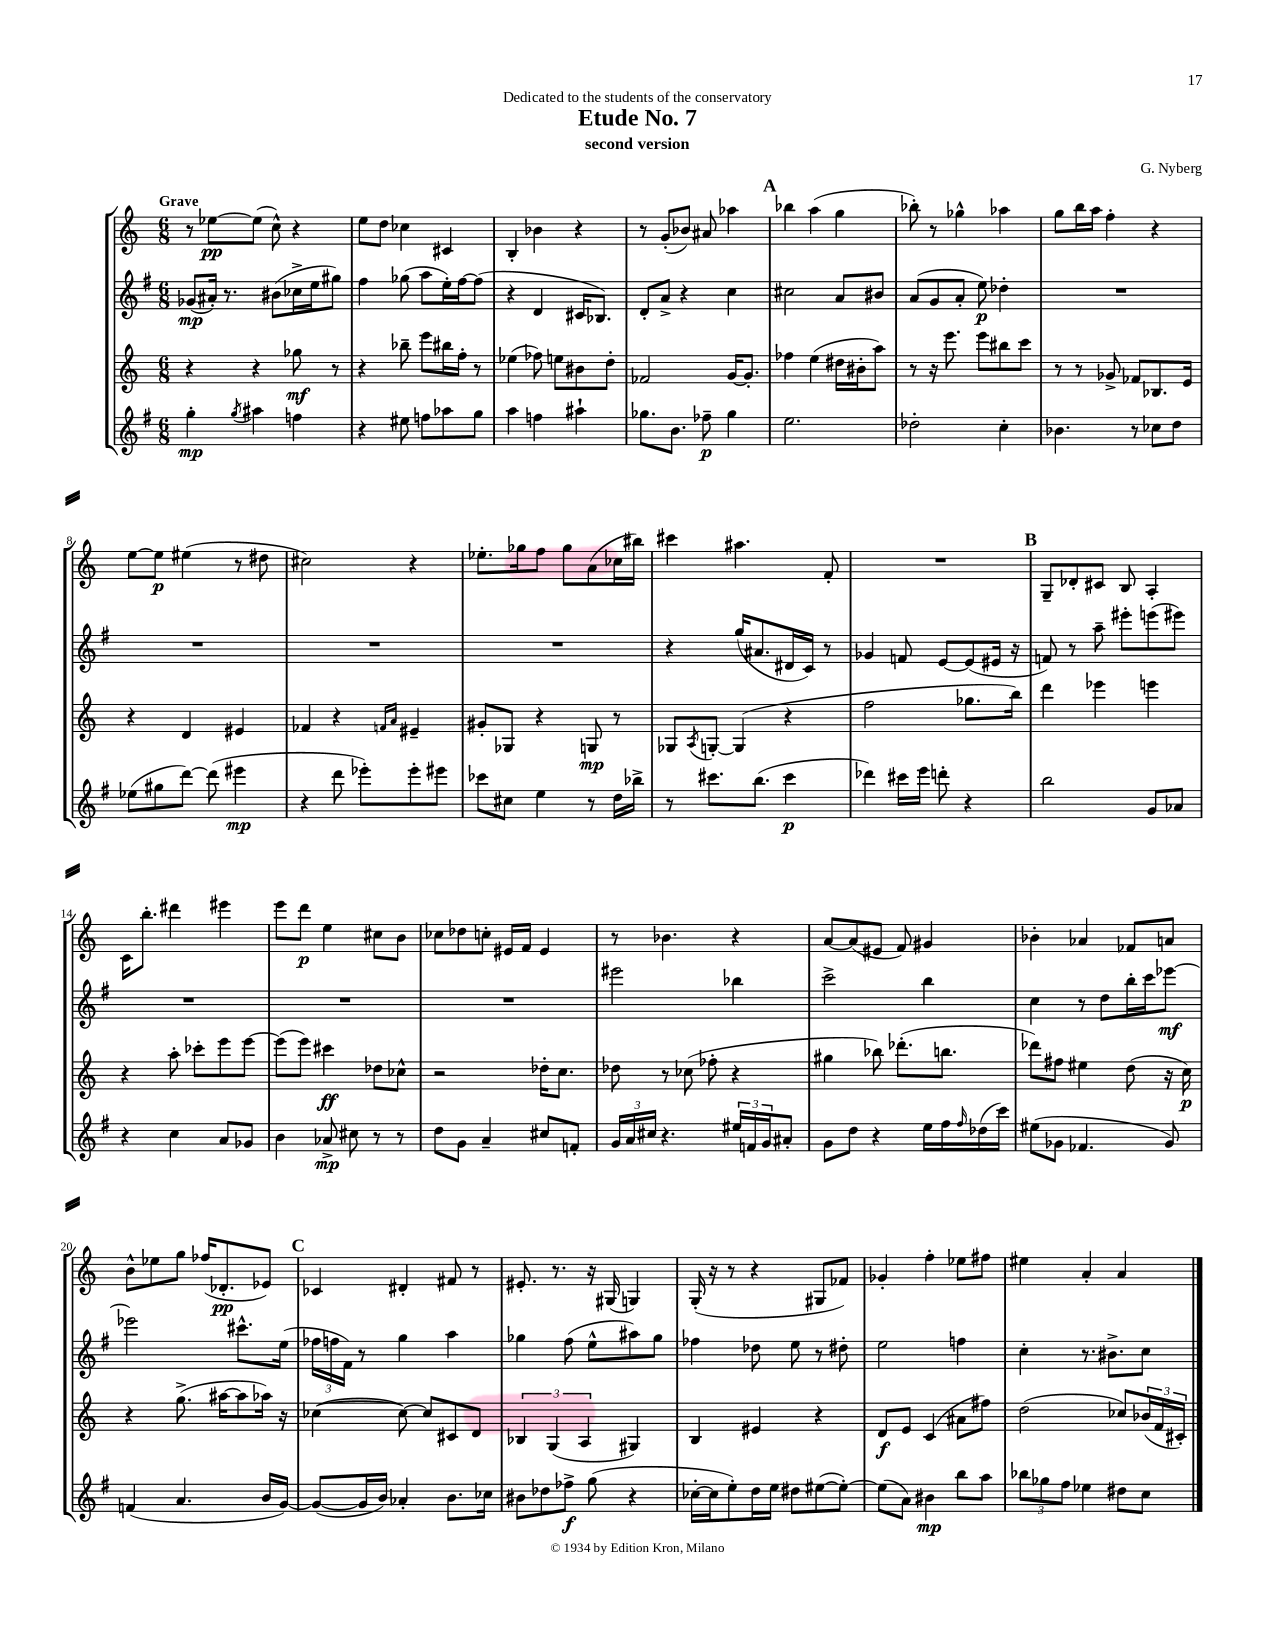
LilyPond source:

\header { title = "Etude No. 7" composer = "G. Nyberg" subtitle = "second version" dedication = "Dedicated to the students of the conservatory" }
<<
\new StaffGroup <<
\new Staff = "s0" {
    \clef treble \key c \major \numericTimeSignature \time 6/8 \tempo "Grave"
    r8 ees''8~\pp ees''8( c''8-^) r4 |
    e''8 d''8 ces''4 cis'4 |
    b4-. bes'4 r4 |
    r8 g'8-.( bes'8) ais'8 aes''4 |
    \mark \markup { \bold "A" } bes''4 a''4( g''4 |
    bes''8-.) r8 ges''4-^ aes''4 |
    g''8 b''16 a''16 f''4-. r4 |
    e''8~ e''8\p eis''4( r8 dis''8 |
    cis''2) r4 |
    ees''8.-. ges''16 f''8 ges''8 a'8( ces''16 bis''16) |
    cis'''4 ais''4. f'8-. |
    R2. |
    \mark \markup { \bold "B" } g8-- des'8-. cis'8 b8 a4-. |
    c'16 b''8.-. dis'''4 eis'''4 |
    e'''8 d'''8\p e''4 cis''8 b'8 |
    ces''8 des''8 c''8-. eis'16 f'16 eis'4 |
    r8 bes'4. r4 |
    a'8~ a'8( eis'8 f'8) gis'4 |
    bes'4-. aes'4 fes'8 a'8 |
    b'8-^ ees''8 g''8 fes''16( des'8.-.\pp ees'8) |
    \mark \markup { \bold "C" } ces'4 dis'4-. fis'8 r8 |
    eis'8.-. r8. r16 gis16( g4) |
    g16-.( r16 r8 r4 gis8 fes'8) |
    ges'4-. f''4-. ees''8 fis''8 |
    eis''4 a'4-. a'4 \bar "|." |
}
\new Staff = "s1" {
    \clef treble \key g \major \numericTimeSignature \time 6/8
    ges'8\mp( ais'16-.) r8. bis'8( ces''16-> e''16 gis''8) |
    fis''4 ges''8( a''8 e''16-.) fis''16~ fis''8( |
    r4 d'4 cis'16 bes8.) |
    d'8-. a'8-> r4 c''4 |
    \mark \markup { \bold "A" } cis''2 a'8 bis'8 |
    a'8( g'8 a'8-. e''8\p) des''4-. |
    R2. |
    R2. |
    R2. |
    R2. |
    r4 g''16( ais'8. dis'16 c'16) r8 |
    ges'4 f'8 e'8~ e'8( eis'16 r16 |
    \mark \markup { \bold "B" } f'8) r8 a''8-- eis'''8-. e'''8( eis'''8) |
    R2. |
    R2. |
    R2. |
    eis'''2 bes''4 |
    c'''2-> b''4 |
    c''4 r8 d''8 b''16-. c'''16 ees'''8~\mf |
    ees'''2 cis'''8.-^ e''16( |
    \mark \markup { \bold "C" } \tuplet 3/2 { fes''16 f''16 fis'16) } r8 g''4 a''4 |
    ges''4 fis''8( e''8-^ ais''8) ges''8 |
    fes''4 des''8 e''8 r8 dis''8-. |
    e''2 f''4 |
    c''4-. r8. bis'8.-> c''8 \bar "|." |
}
\new Staff = "s2" {
    \clef treble \key c \major \numericTimeSignature \time 6/8
    r4 r4 ges''8\mf r8 |
    r4 bes''8-- e'''8 bis''16 f''16-. r8 |
    ees''4( fes''8) e''8 bis'8 d''8-. |
    fes'2 g'16~ g'8.-. |
    \mark \markup { \bold "A" } fes''4 e''4( dis''16 bis'16-. a''8) |
    r8 r16 e'''8. e'''8 bis''8 c'''8 |
    r8 r8 ges'8-> fes'8 bes8. e'16 |
    r4 d'4 eis'4 |
    fes'4 r4 \grace { f'16 a'16 } eis'4-- |
    gis'8-. ges8 r4 g8\mp r8 |
    ges8 \acciaccatura { a8 } g8~-. g4( r4 |
    f''2 ges''8. b''16) |
    \mark \markup { \bold "B" } d'''4 ees'''4 e'''4 |
    r4 a''8-. ces'''8-. e'''8 e'''8~ |
    e'''8( e'''8) cis'''4\ff des''8 ces''8-^ |
    r2 des''16-. c''8. |
    des''8 r8 ces''8( fes''8-. r4 |
    gis''4 bes''8) des'''8.-.( b''8. |
    des'''8) fis''8 eis''4 d''8( r16 c''16\p) |
    r4 g''8.->( ais''16~ ais''8 aes''16) r16 |
    \mark \markup { \bold "C" } ces''4~( ces''8~) ces''8 cis'8 d'8 |
    \tuplet 3/2 { bes4 g4( a4 } gis4) |
    b4 eis'4 r4 |
    d'8\f e'8 c'4( ais'8 fis''8) |
    d''2( ces''8) \tuplet 3/2 { bes'16( f'16 cis'16-.) } \bar "|." |
}
\new Staff = "s3" {
    \clef treble \key g \major \numericTimeSignature \time 6/8
    g''4-.\mp \acciaccatura { g''8 } ais''4 f''4 |
    r4 eis''8 f''8 aes''8 g''8 |
    a''4 f''4 ais''4-! |
    ges''8. b'8. fes''8--\p ges''4 |
    \mark \markup { \bold "A" } e''2. |
    des''2-. c''4-. |
    bes'4. r8 ces''8 d''8 |
    ees''8( gis''8 d'''8~) d'''8( eis'''4\mp |
    r4 d'''8 ees'''8-.) ees'''8-. eis'''8 |
    ces'''8 cis''8 e''4 r8 d''16 bes''16-> |
    r8 cis'''8. b''8.( cis'''4\p |
    des'''4) cis'''16 e'''16 d'''8-. r4 |
    \mark \markup { \bold "B" } b''2 g'8 aes'8 |
    r4 c''4 a'8 ges'8 |
    b'4 aes'8->\mp cis''8 r8 r8 |
    d''8 g'8 a'4-- cis''8 f'8-. |
    \tuplet 3/2 { g'16 a'16 cis''16 } r4. \tuplet 3/2 { eis''16 f'16 g'16 } ais'8-. |
    g'8 d''8 r4 e''16 fis''16 \grace { fis''16 } des''16( c'''16) |
    eis''8( ges'8 fes'4. ges'8) |
    f'4( a'4. b'16 g'16~) |
    \mark \markup { \bold "C" } g'8~( g'16 b'16) aes'4-. b'8. ces''16 |
    bis'8 des''8 fes''8->\f g''8( r4 |
    ces''16~-. ces''16 e''8-.) d''16 e''16 dis''8 eis''8~( eis''8~-.) |
    eis''8( a'8) bis'4\mp b''8 a''8 |
    \tuplet 3/2 { bes''8 ges''8 fis''8 } ees''4 dis''8 c''8 \bar "|." |
}
>>
>>
